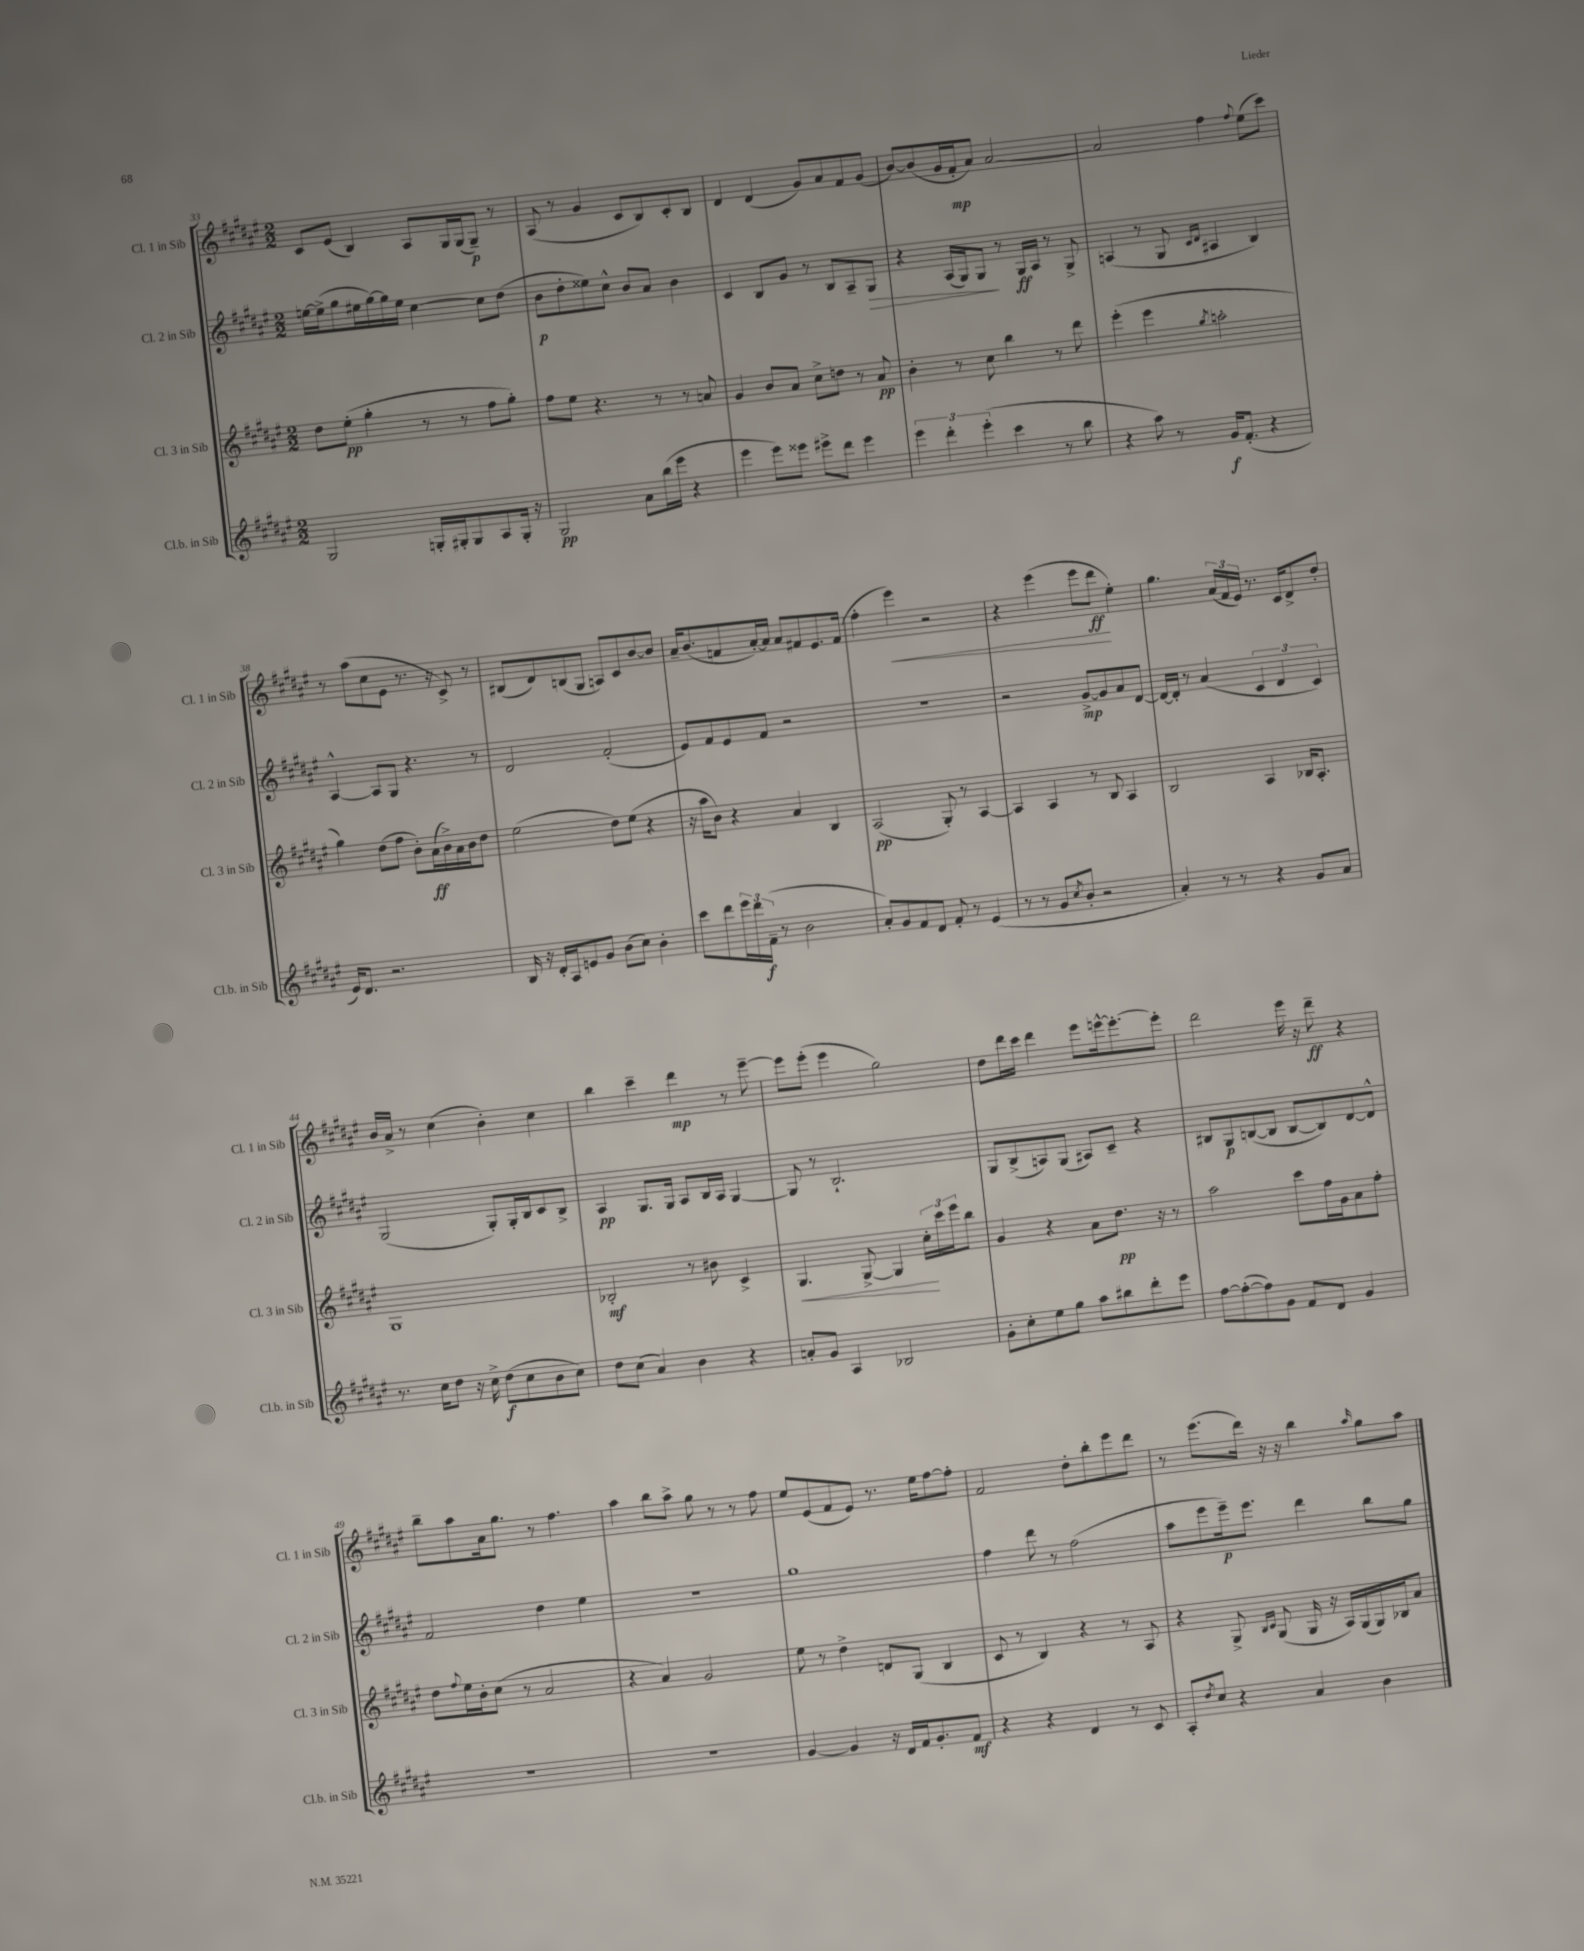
<<
\new StaffGroup <<
\new Staff = "s0" \with { instrumentName = "Cl. 1 in Sib" shortInstrumentName = "Cl. 1 in Sib" } {
    \clef treble \key fis \major \numericTimeSignature \time 2/2
    cis'8 eis'8( b4) ais8 gis16 gis16( gis8--\p) r8 |
    ais8( r8 gis'4 cis'8 b8) cis'8-. b8 |
    dis'4 dis'4( gis'8) ais'8 fis'8 gis'8( |
    b'8~) b'8( gis'16 fis'16-.\mp ais'8) ais'2~ |
    ais'2 fis''4 \appoggiatura { fis''8 } eis''8( cis'''8) |
    r8 ais''8( cis''8 eis'8 r8. r16 cis'8->) r8 |
    bis8( dis'8) b8( gis8 a8) cis'8 b'8~ b'8 |
    ais'16-- b'8.( f'8 ais'16~-.) ais'16 ais'8 fis'8 eis'8. fis'16( |
    fis''4-. eis'''4\<) r2 |
    r4 eis'''4( eis'''8 dis'''8\ff\! eis''4-.) |
    gis''4. \tuplet 3/2 { ais'16( fis'16 eis'16) } r8. cis'16 dis'8-> dis''8-. |
    b'16 ais'16-> r8 cis''4( b'4-.) cis''4 |
    b''4 cis'''4-- dis'''4\mp r8 eis'''8~-- |
    eis'''8 eis'''8-.( eis'''4 gis''2) |
    dis''8 dis'''16 cis'''16 dis'''4 eis'''8 e'''16~-^ e'''8.~-. e'''8-. |
    dis'''2 eis'''16 r16 dis'''8--\ff r4 |
    b''8-- ais''8 ais'16 gis''8. r8 fis''4. |
    ais''4 b''8 ais''8-> gis''8 r8 r8 fis''8 |
    eis''8 eis'8( fis'8 eis'8) r8. eis''16 fis''8~ fis''8-. |
    fis'2 dis''8-. b''8-. eis'''8 dis'''8 |
    r8 eis'''8.( dis'''16) r16 r16 b''4 \grace { ais''16 } gis''8 ais''8 \bar "|." |
}
\new Staff = "s1" \with { instrumentName = "Cl. 2 in Sib" shortInstrumentName = "Cl. 2 in Sib" } {
    \clef treble \key fis \major \numericTimeSignature \time 2/2
    e''16~ e''16->( gis''8 eis''16 gis''16~) gis''16 eis''16 cis''4~ cis''8 dis''8( |
    b'8\p dis''8-. eisis''8) cis''8-^ b'8 ais'8 b'4 |
    cis'4 b8 gis'8 r8 b8 ais8-- gis8\> |
    r4 ais16( gis16) gis8\! r8 gis16\ff ais16 r8 gis8-> |
    a4( r8 gis8 \grace { cis'16 dis'16 } ais4 b4) |
    ais4~-^ ais8 gis8 r4. r8 |
    dis'2 fis'2-.( |
    eis'8) fis'8 eis'8 fis'8 r2 |
    R1 |
    r2 gis'8~->\mp gis'8 ais'8 dis'8~ |
    dis'16~ dis'16-. r8 ais'4( \tuplet 3/2 { cis'4 dis'4 cis'4) } |
    gis2( gis8-.) gis16-. b16 cis'8 b8-> |
    ais4\pp gis8. gis16 ais8 b16 ais16 gis4~ |
    gis8 r8 b2.-! |
    gis8 b8->( a8) gis8( ais8) cis'8-- r4 |
    bis8 gis8\p b8~( b8 b8~ b8) dis'8~ dis'8-^ |
    fis'2 dis''4 eis''4 |
    r1 |
    gis''1 |
    fis''4 dis'''8 r8 fis''2( |
    ais''8 eis'''8 eis'''16--\p) eis'''8. dis'''4 b''8 gis''8 \bar "|." |
}
\new Staff = "s2" \with { instrumentName = "Cl. 3 in Sib" shortInstrumentName = "Cl. 3 in Sib" } {
    \clef treble \key fis \major \numericTimeSignature \time 2/2
    dis''8 eis''8-.\pp( gis''4-. r8 r8 fis''8 gis''8-.) |
    fis''8 eis''8 r4. r8 r8 a'8 |
    gis'4 b'8 ais'8 cis''8-> d''8 r8 ais'8\pp |
    b'4-. r8 cis''8 b''4 r8 dis'''8 |
    eis'''4-.( eis'''4 \acciaccatura { gis''8 } a''2-. |
    gis''4) dis''8( fis''8 b'8-.) ais'16\ff( b'16->) ais'16 b'16 dis''8 |
    eis''2( dis''8) eis''8( r4 |
    r16 ais''16 b'8) r4 ais'4 b4 |
    ais2\pp( gis8-.) r8 ais4~ |
    ais4 ais4 r8 b8 ais4 |
    b2 ais4 bes16 ais8.-. |
    gis1 |
    bes2-.\mf r8 bis'8 cis'4-> |
    gis4.\< gis8~-> gis4 \tuplet 3/2 { cis''16-.\! cis'''16 eis'''16 } b''8 |
    gis'4 r4 ais'8 dis''8.\pp r16 r8 |
    ais''2 cis'''8 fis''16 gis'16 ais'8 fis''8-. |
    dis''8 \appoggiatura { fis''8 } eis''16 b'16-. cis''8( r8 ais'2 |
    r4 ais'4) gis'2 |
    eis''8 r8 dis''4-> d'8 gis8( b4 |
    cis'8 r8 b4) r4 r8 ais8 |
    r4 gis8-> \grace { b16 cis'16 } gis8( gis16 r16 ais16) gis16( gis16) bes16 ais'8 \bar "|." |
}
\new Staff = "s3" \with { instrumentName = "Cl.b. in Sib" shortInstrumentName = "Cl.b. in Sib" } {
    \clef treble \key fis \major \numericTimeSignature \time 2/2
    gis2 g16-. gis16-. gis8 ais8 gis16-. r16 |
    gis2\pp ais'8 b''16( eis'''16 r4 |
    eis'''4 eis'''8) eisis'''8 eis'''8-> dis'''8 eis'''4 |
    \tuplet 3/2 { eis'''4 dis'''4-. eis'''4-.( } cis'''4 r8 b''8 |
    r4 ais''8) r8 gis'16\f fis'8.-.( r4 |
    eis'16) dis'8. r2. |
    b16 r16 dis'16-. ais16 e'8 gis'8 b'8( cis''8) b'4-. |
    cis'''8 dis'''8 \tuplet 3/2 { eis'''16 dis'''16 fis'16--\f( } r8 b'2 |
    ais'8-.) gis'8 fis'8 dis'8 fis'8-. r8 eis'4( |
    r8 r8 gis'8 \acciaccatura { cis''8 } b'8-. r2 |
    ais'4-.) r8 r8 r4 gis'8 ais'8 |
    r8. cis''16 dis''8 r16 cis''16-> dis''8\f( cis''8 b'8 cis''8) |
    dis''8 cis''8( ais'4) b'4 r4 |
    a'8-. gis'8 ais4 bes2 |
    gis'8-. cis''8-. eis''8 gis''8 ais''8 bis''8 dis'''8-. eis'''8 |
    fis''8~ fis''8~-.( fis''8) gis'8 fis'8 dis'8 gis'4 |
    R1 |
    R1 |
    gis'4~ gis'4 r16 dis'16 fis'16 gis'8.-. fis'8\mf |
    r4 r4 dis'4 r8 cis'8 |
    ais8-. \acciaccatura { dis''8 } cis''8 r4 ais'4 b'4 \bar "|." |
}
>>
>>
\layout { \context { \Score currentBarNumber = #33 } }
